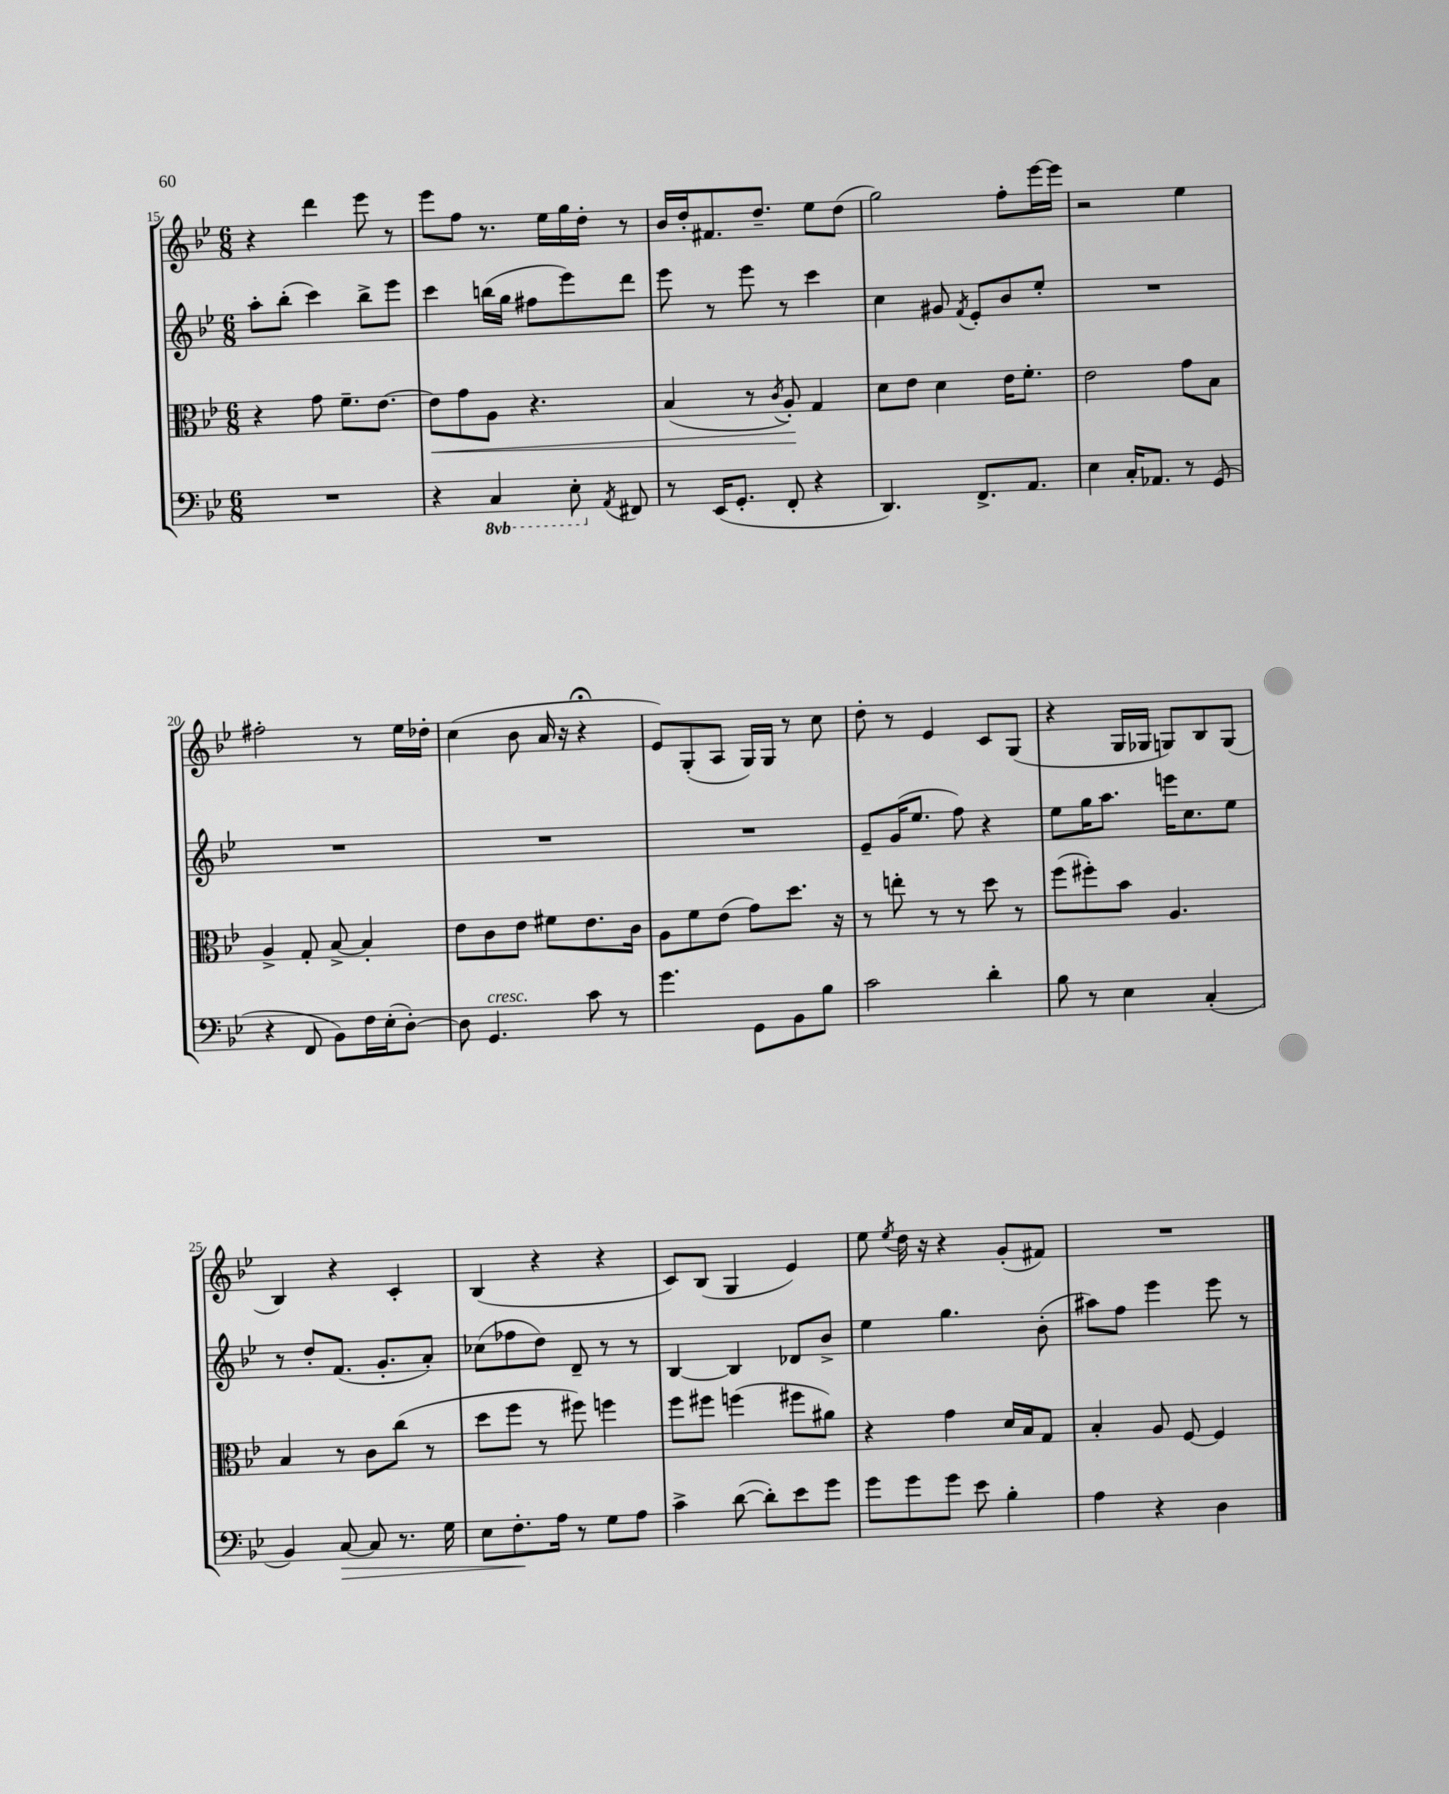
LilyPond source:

<<
\new StaffGroup <<
\new Staff = "s0" {
    \clef treble \key bes \major \numericTimeSignature \time 6/8
    \autoBeamOff r4 d'''4 ees'''8 r8 |
    ees'''8[ f''8] r8. ees''16[ g''16 d''16]-. r8 |
    bes'16[ d''16-. fis'8. d''8.]-- ees''8[ d''8]( |
    g''2) f''8[-. ees'''16~ ees'''16] |
    r2 ees''4 |
    fis''2-. r8 ees''16[ des''16]-. |
    c''4( bes'8 a'16 r16 r4\fermata |
    ees'8[) g8-.( a8] g16[) g16] r8 c''8 |
    d''8-. r8 ees'4 c'8[ g8]( |
    r4 g16[ ges16] g8[) bes8 g8]( |
    bes4) r4 c'4-. |
    bes4( r4 r4 |
    c'8[) bes8]( g4 ees'4) |
    ees''8 \acciaccatura { ees''8 } d''16 r16 r4 g'8[-.( fis'8]) |
    R2. \bar "|." |
}
\new Staff = "s1" {
    \clef treble \key bes \major \numericTimeSignature \time 6/8
    \autoBeamOff a''8[-. bes''8]-.( c'''4) bes''8[-> ees'''8] |
    c'''4 b''16[( g''16] fis''8[ ees'''8) d'''8] |
    ees'''8 r8 ees'''8 r8 c'''4 |
    c''4 gis'8 \acciaccatura { f'8 } ees'8[-. bes'8 ees''8]-. |
    R2. |
    R2. |
    R2. |
    R2. |
    ees'8[-- g'16( ees''8.] f''8) r4 |
    ees''8[ g''16 a''8.] e'''16[ c''8. ees''8] |
    r8 d''8[-. f'8.]( g'8.[-. a'8]-.) |
    ces''8[( fes''8 d''8]) d'8-- r8 r8 |
    bes4~ bes4 des'8[ bes'8]-> |
    ees''4 g''4. bes'8-.( |
    ais''8[) f''8] ees'''4 ees'''8 r8 \bar "|." |
}
\new Staff = "s2" {
    \clef alto \key bes \major \numericTimeSignature \time 6/8
    \autoBeamOff r4 g'8 f'8.[-- ees'8.]~ |
    ees'8[\< g'8 a8] r4. |
    bes4( r8 \acciaccatura { c'8 } a8-.\!) g4 |
    d'8[ ees'8] d'4 ees'16[ f'8.]-. |
    ees'2 g'8[ bes8] |
    a4-> g8-. bes8~-> bes4-. |
    ees'8[ c'8 ees'8] fis'8[ ees'8. c'16] |
    a8[ f'8 ees'8]( g'8[) d''8.] r16 |
    r8 e''8-. r8 r8 d''8 r8 |
    f''8[( fis''8-.) bes'8] a4. |
    bes4 r8 c'8[ c''8]( r8 |
    d''8[ f''8] r8 fis''8) f''4 |
    f''8[ fis''8] f''4( fis''8[ ais'8]) |
    r4 g'4 d'16[ bes16 g8] |
    bes4-. a8 f8~ f4 \bar "|." |
}
\new Staff = "s3" {
    \clef bass \key bes \major \numericTimeSignature \time 6/8 \set Staff.ottavationMarkups = #ottavation-simple-ordinals
    \autoBeamOff R2. |
    r4 \ottava #-1 c,4 ees,8-. \ottava #0 \acciaccatura { a,8 } fis,8 |
    r8 ees,16[( g,8.]-. f,8-. r4 |
    d,4.) f,8.[-> a,8.] |
    ees4 c16[-. aes,8.] r8 g,8( |
    r4 f,8 bes,8[) f16 ees16-.( d8]~-.) |
    d8 g,4.^\markup { \italic "cresc." } c'8 r8 |
    g'4. g,8[ bes,8 bes8] |
    c'2 d'4-. |
    bes8 r8 ees4 c4-.( |
    bes,4) c8~\> c8 r8. g16 |
    ees8[ f8.-.\! a16] r8 g8[ a8] |
    c'4-> d'8~( d'8[-.) ees'8 g'8] |
    g'8[ g'8 g'8] ees'8 bes4-. |
    a4 r4 d4 \bar "|." |
}
>>
>>
\layout { \context { \Score currentBarNumber = #15 } }
